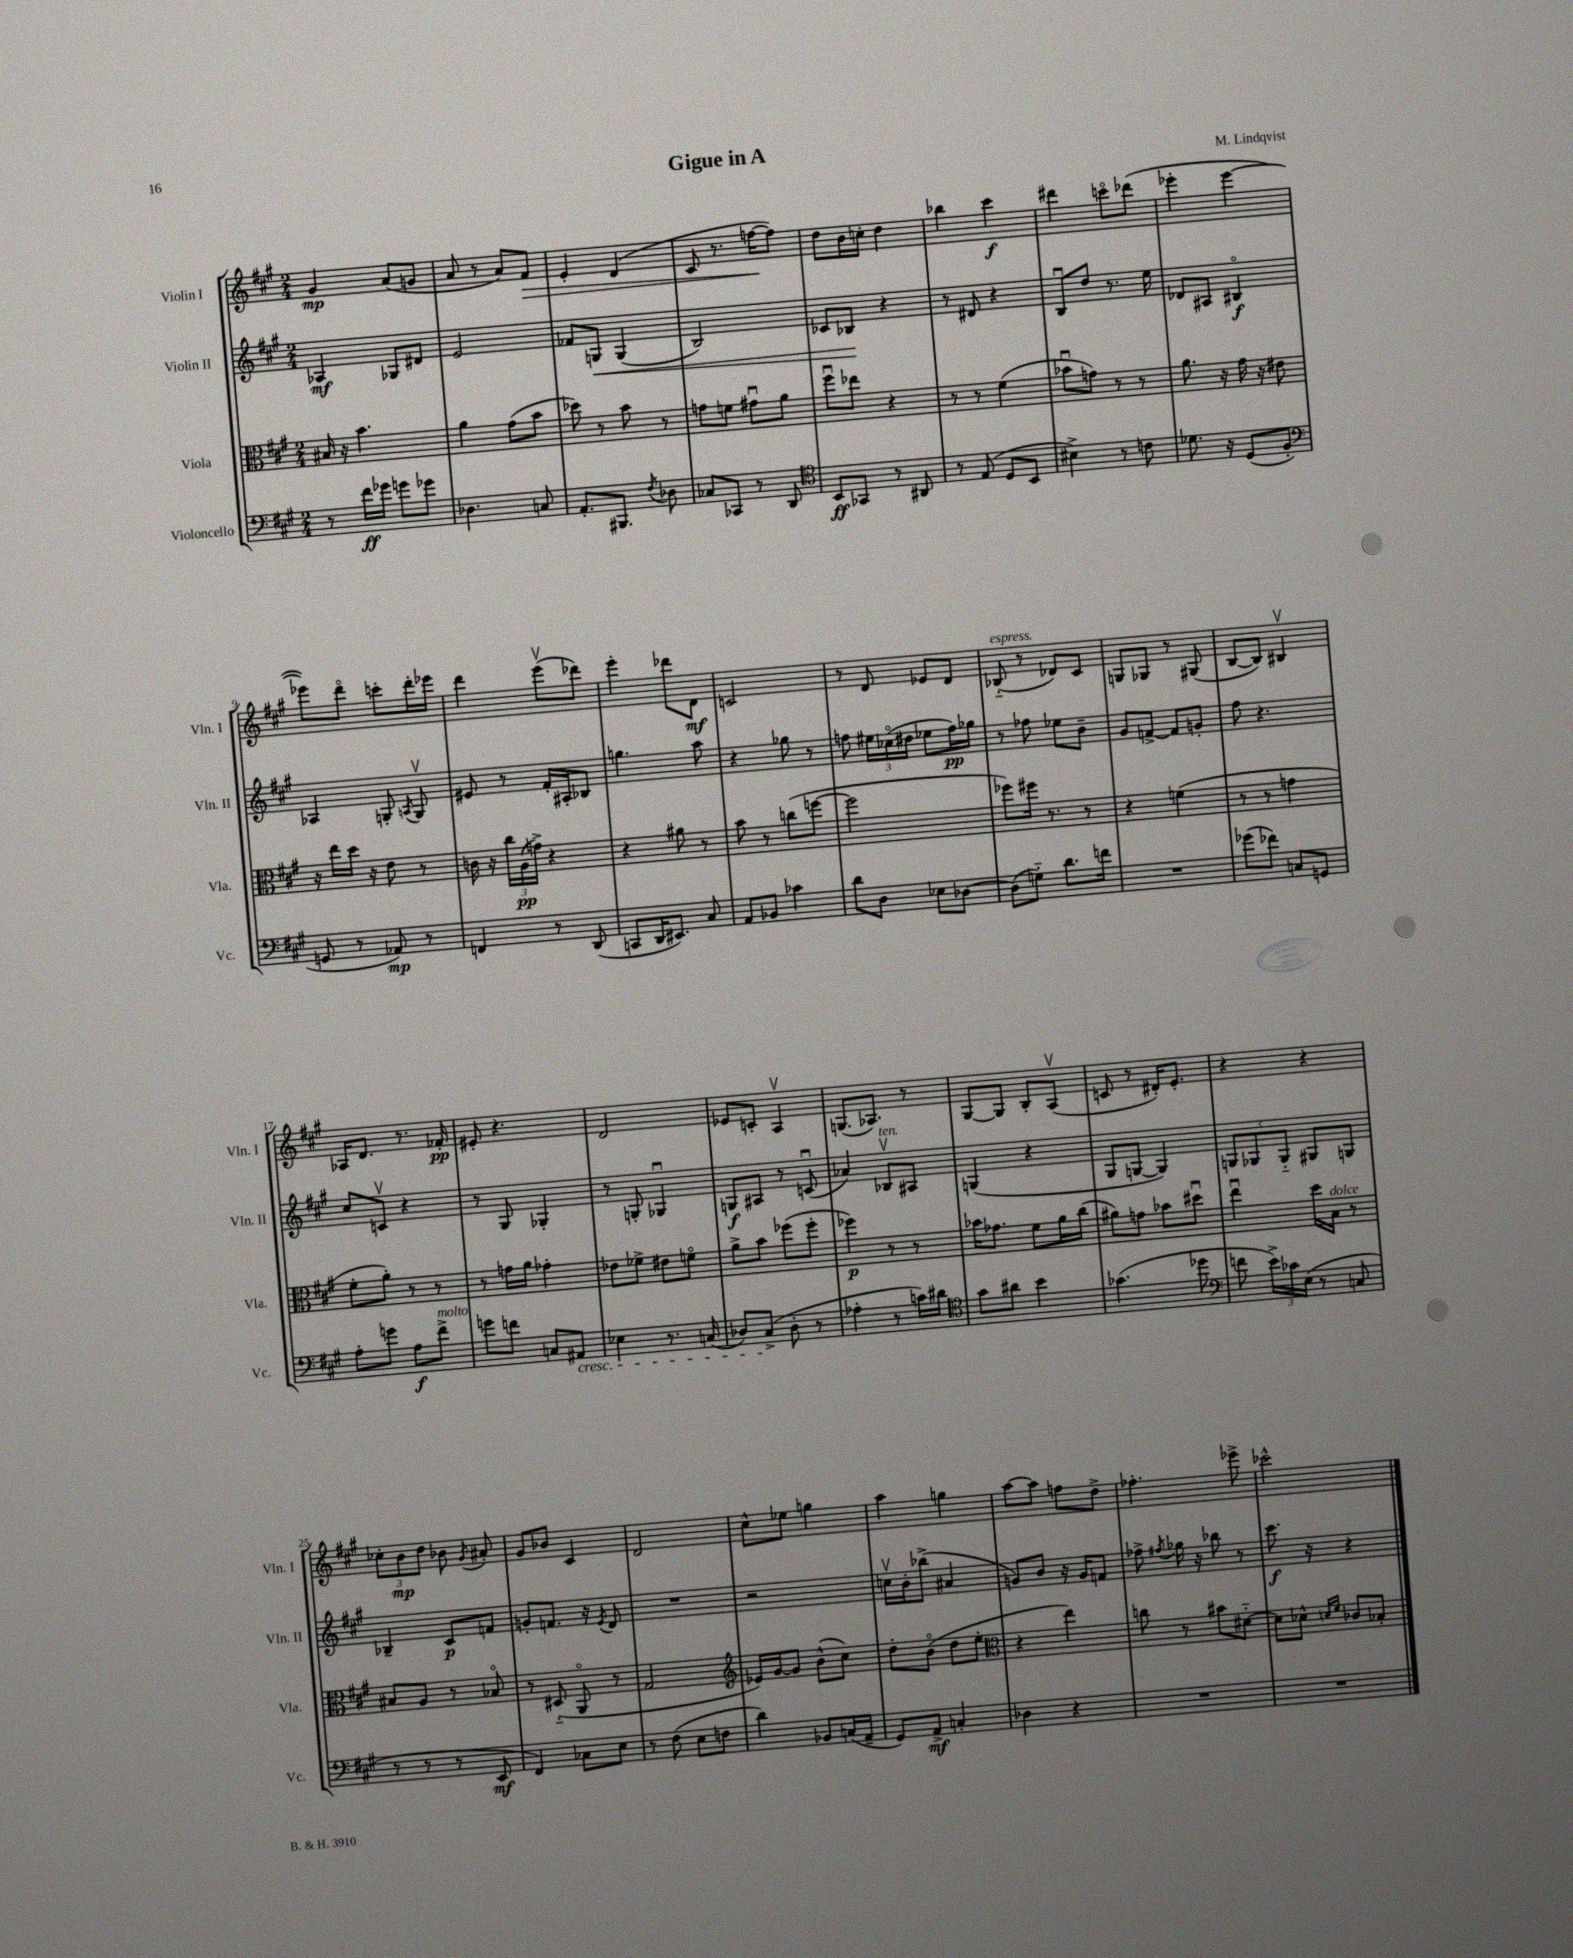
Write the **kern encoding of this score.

**kern	**dynam	**kern	**dynam	**kern	**dynam	**kern	**dynam
*part4	*part4	*part3	*part3	*part2	*part2	*part1	*part1
*staff4	*staff4	*staff3	*staff3	*staff2	*staff2	*staff1	*staff1
*I"Violoncello	*	*I"Viola	*	*I"Violin II	*	*I"Violin I	*
*I'Vc.	*	*I'Vla.	*	*I'Vln. II	*	*I'Vln. I	*
*clefF4	*	*clefC3	*	*clefG2	*	*clefG2	*
*k[f#c#g#]	*	*k[f#c#g#]	*	*k[f#c#g#]	*	*k[f#c#g#]	*
*M2/4	*	*M2/4	*	*M2/4	*	*M2/4	*
=1	=1	=1	=1	=1	=1	=1	=1
8r	.	16B#X/	.	4A-X/	mf	4g#/	mp
.	.	16r	.	.	.	.	.
16f#\LL	ff	4.b\	.	.	.	.	.
16g-X\JJ	.	.	.	.	.	.	.
8gn\L	.	.	.	8G-X/L	.	(8a/L	.
8g-X\J	.	.	.	8d#X/J	.	8gn/J	.
=2	=2	=2	=2	=2	=2	=2	=2
4.D-X\	.	4a\	.	2e/	.	8a/	.
.	.	.	.	.	.	8r	.
.	.	(8g#\L	.	.	.	8a/L)	.
!	!	!	!	!	!	!	!LO:HP:b
8Cn/	.	8b\J	.	.	.	8f#/J	>
=3	=3	=3	=3	=3	=3	=3	=3
8.AA'/L	.	8dd-X\)	.	8f-X/L	.	4e'/	.
!	!	!	!	!	!LO:HP:b	!	!
.	.	8r	.	8Gn/J	<	.	.
8.BBB#X/J	.	.	.	.	.	.	.
.	.	8b\	.	(4G/	.	(4d/	.
8qF#/	.	.	.	.	.	.	.
8D-X\	.	8r	.	.	.	.	.
=4	=4	=4	=4	=4	=4	=4	=4
8C-X/L	.	8gn\L	.	2B/)	.	8c#/	.
8CC-X/J	.	8fn\J	.	.	.	8.r	.
8r	.	8g#Xu\L	.	.	.	.	.
.	.	.	.	.	.	[16ffn\KL	.
8DD/	.	8a\J	.	.	.	8ff\J])	]
=5	=5	=5	=5	=5	=5	=5	=5
*clefC4	*	*	*	*	*	*	*
8BB/L	ff	8ff#u\L	.	8c-X/L	.	8dd\L	.
8GG-X/J	.	8ee-X\J	.	8B-X/J	.	16b\L	.
.	.	.	.	.	.	16ccn'\JJ	.
8r	.	4r	.	4r	[	4dd\	.
8AA#X/	.	.	.	.	.	.	.
=6	=6	=6	=6	=6	=6	=6	=6
8r	.	8r	.	8r	.	4bb-X\	.
(8E/	.	8r	.	8d#X/	.	.	.
8D/L	.	(4f#\	.	4r	.	4ccc#\	f
8BB/J	.	.	.	.	.	.	.
=7	=7	=7	=7	=7	=7	=7	=7
4B#X^\)	.	8b-Xu\L	.	8Bu/L	.	4ddd#X\	.
.	.	8gn\J)	.	8dd/J	.	.	.
8r	.	8r	.	8.r	.	8cccn\L	.
8cn\	.	8r	.	.	.	(8ddd-X\J	.
.	.	.	.	16ee\	.	.	.
=8	=8	=8	=8	=8	=8	=8	=8
8.d-X\	.	8.a\	.	8d-X/L	.	4eee-X'\	.
.	.	.	.	8A#X/J	.	.	.
16r	.	16r	.	.	.	.	.
(8D/L	.	16g#\	.	4B#X/	f	[4eee-\	.
.	.	16r	.	.	.	.	.
8F#'/J	.	8e#X\	.	.	.	.	.
!!LO:LB:g=z
=9	=9	=9	=9	=9	=9	=9	=9
*clefF4	*	*	*	*	*	*	*
8GGn/	.	16r	.	4A-X/	.	8eee-X\L])	.
.	.	16ee\LL	.	.	.	.	.
8r	.	16dd\JJ	.	.	.	8ddd\J	.
.	.	16r	.	.	.	.	.
8AA-X/)	mp	8e\	.	8Gn'/	.	8cccn'\L	.
.	.	.	.	8qAn/	.	.	.
8r	.	8r	.	8Gv/	.	16ddd'\L	.
.	.	.	.	.	.	16eee-X\JJ	.
=10	=10	=10	=10	=10	=10	=10	=10
4FFn/	.	16cn\	.	8e#X/	.	4ddd\	.
.	.	16r	.	.	.	.	.
.	.	24cc#\LL	.	8r	.	.	.
.	.	(24A\	pp	.	.	.	.
.	.	24gn^\JJ)	.	.	.	.	.
8r	.	4r	.	16f#'/LL	.	(8eeev\L	.
.	.	.	.	16A#X'/J	.	.	.
(8DD/	.	.	.	8B-X/J	.	8ddd-X\J)	.
=11	=11	=11	=11	=11	=11	=11	=11
8CCn/L	.	4r	.	4.ggn\	.	4eee'\	.
16DD/K	.	.	.	.	.	.	.
8.EE#X/J)	.	.	.	.	.	.	.
.	.	8a#X\	.	.	.	8ddd-X\L	.
8C#/	.	8r	.	8aa\	.	8d\J	mf
=12	=12	=12	=12	=12	=12	=12	=12
8AA/L	.	8b\	.	4r	.	2cn/	.
8BB-X/J	.	8r	.	.	.	.	.
4c-X\	.	(8ccn\L	.	8gg-X\	.	.	.
.	.	[8ffn\J	.	8r	.	.	.
=13	=13	=13	=13	=13	=13	=13	=13
8d\L	.	2ff\]	.	8ffn\	.	8r	.
8D\J	.	.	.	24ee#X\LL	.	8d/	.
.	.	.	.	(24cc-X\	.	.	.
.	.	.	.	24dd#X\JJ	.	.	.
8E-X\L	.	.	.	8ee-X\L	.	8e-X/L	.
[8D-X\J	.	.	.	16ff\L)	pp	8d/J	.
.	.	.	.	16gg-X\JJ	.	.	.
=14	=14	=14	=14	=14	=14	=14	=14
!	!	!	!	!	!	!LO:TX:a:i:t=espress.	!
(8D-\L]	.	8ff-X\L)	.	8r	.	(8B-X/	.
8Gn\J)	.	16ff#X\Jk	.	8ff-X\	.	8r	.
.	.	8.r	.	.	.	.	.
8.d\L	.	.	.	8ee-X\L	.	8d-X/L)	.
.	.	8r	.	8b~\J	.	8c#/J	.
16fn\Jk	.	.	.	.	.	.	.
=15	=15	=15	=15	=15	=15	=15	=15
2r	.	4r	.	8g#/L	.	8Gn/L	.
.	.	.	.	[8fn^/J	.	8G-X/J	.
.	.	(4fn\	.	8f/L]	.	8r	.
.	.	.	.	8gn'/J	.	(8G#X/	.
=16	=16	=16	=16	=16	=16	=16	=16
(8g-X\L	.	8r	.	8ff#\	.	[8B/L	.
8f-X\J)	.	8r	.	4.r	.	8B/J])	.
8Cn/L	.	4gn\	.	.	.	4B#Xv/	.
8GGn/J	.	.	.	.	.	.	.
!!LO:LB:g=z
=17	=17	=17	=17	=17	=17	=17	=17
8A'\L	.	8f#'\L	.	8cc#/L	.	16A-X/KL	.
.	.	.	.	.	.	8.d/J	.
8gn\J	.	8a'\J)	.	8cnv/J	.	.	.
8A\L	f	8r	.	4r	.	8.r	.
!LO:TX:a:i:t=molto	!	!	!	!	!	!	!
8f#^\J	.	8r	.	.	.	.	.
.	.	.	.	.	.	16f-X'/	pp
=18	=18	=18	=18	=18	=18	=18	=18
8gn\L	.	8r	.	8r	.	8e#X'/	.
8fn\J	.	16gn\LL	.	8G#/	.	4.r	.
.	.	16a\JJ	.	.	.	.	.
8Cn/L	.	4g-X'\	.	4G-X'/	.	.	.
!LO:TX:b:i:t=cresc.	!	!	!	!	!	!	!
8AA#X/J	.	.	.	.	.	.	.
=19	=19	=19	=19	=19	=19	=19	=19
4E-X\	.	8e-X\L	.	8r	.	2d/	.
.	.	8f-X^\J	.	8Gn'/	.	.	.
8.r	.	8e#X\L	.	4G-Xu/	.	.	.
.	.	8fn\J	.	.	.	.	.
(16Cn/	.	.	.	.	.	.	.
=20	=20	=20	=20	=20	=20	=20	=20
8D-X/L)	.	8a^\L	.	8Gn/L	f	8e-X/L	.
(8C#^/J	.	8b\J	.	8A#X/J	.	8cn'/J	.
8D-'\	.	(8ff-X\L	.	8r	.	4Av/	.
8r	.	8ff-'\J	.	(8cnu/	.	.	.
=21	=21	=21	=21	=21	=21	=21	=21
4A-X'\	.	4ff-X\)	p	4a-X/)	.	(8.Gn/L	.
.	.	.	.	.	.	8.A-X/J)	.
!	!	!	!	!LO:TX:a:i:t=ten.	!	!	!
8r	.	8r	.	8B-Xv/L	.	.	.
16cn\LL)	.	8r	.	8A#X/J	.	8r	.
16d#X\JJ	.	.	.	.	.	.	.
=22	=22	=22	=22	=22	=22	=22	=22
*clefC4	*	*	*	*	*	*	*
8g#\L	.	16b-X\KL	.	(4Gn/	.	[8G#/L	.
.	.	8.g-X\J	.	.	.	.	.
8a#X\J	.	.	.	.	.	8G#/J]	.
4b\	.	8f#\L	.	4r	.	8B'/L	.
.	.	16a\L	.	.	.	(8Av/J	.
.	.	(16cc#\JJ	.	.	.	.	.
=23	=23	=23	=23	=23	=23	=23	=23
(4.g-X\	.	8a#X\L)	.	8G#/L	.	8cn/	.
.	.	8gn\J	.	[8Gn/J	.	8r	.
.	.	8b-X\L	.	4G/])	.	16d#X'/KL)	.
.	.	.	.	.	.	8.e'/J	.
8dd-X\	.	8dd#Xu\J	.	.	.	.	.
=24	=24	=24	=24	=24	=24	=24	=24
*clefF4	*	*	*	*	*	*	*
8fn\	.	4eeu\	.	12Gn/L	.	4r	.
.	.	.	.	12G-X/	.	.	.
24e^\LL)	.	.	.	.	.	.	.
24c-X\	.	.	.	12G-/J	.	.	.
(24E\JJ	.	.	.	.	.	.	.
8r	.	16dd\LL	.	8G#X/L	.	4r	.
!	!	!LO:TX:a:i:t=dolce	!	!	!	!	!
.	.	16B\JJ	.	.	.	.	.
8Cn/	.	8r	.	8Gn/J	.	.	.
!!LO:LB:g=z
=25	=25	=25	=25	=25	=25	=25	=25
8r	.	8B#X/L	.	4B-X~/	.	12cc-X'\L	.
.	.	.	.	.	.	12b\	mp
8r	.	8A/J	.	.	.	.	.
.	.	.	.	.	.	12dd\J	.
8r	.	8r	.	8c#/L	p	8b-X\	.
.	.	.	.	.	.	8qg#/	.
8EE/	mf	8B-X/	.	8fn/J	.	8a#X'/	.
=26	=26	=26	=26	=26	=26	=26	=26
4FF#/)	.	8r	.	8gn'/L	.	8g#/L	.
.	.	(8D#X/	.	8.fn/J	.	8b-X/J	.
8C-X\L	.	8AA/	.	.	.	4c#/	.
.	.	.	.	16r	.	.	.
.	.	.	.	8qe/	.	.	.
8E\J	.	8r	.	8d/	.	.	.
=27	=27	=27	=27	=27	=27	=27	=27
8r	.	2G#/	.	2r	.	2d/	.
(8F#\	.	.	.	.	.	.	.
8E\L	.	.	.	.	.	.	.
8Fn\J	.	.	.	.	.	.	.
=28	=28	=28	=28	=28	=28	=28	=28
*	*	*clefG2	*	*	*	*	*
4d\)	.	16e-X/LL)	.	2r	.	8cc#^^\L	.
.	.	[16g#/J	.	.	.	.	.
.	.	8g#/J]	.	.	.	8ee-X\J	.
8BB-X/L	.	(8b^^\L	.	.	.	4ggn\	.
(16Cn/L	.	8cc#\J)	.	.	.	.	.
16AA~/JJ	.	.	.	.	.	.	.
=29	=29	=29	=29	=29	=29	=29	=29
8GG#/L)	.	8dd'\L	.	16ccnv\LL	.	4aa\	.
.	.	.	.	16b'\J	.	.	.
8AA^/J	mf	(8b\J	.	(8bb-X^\J	.	.	.
4Cn'/	.	8dd\L	.	4a#X/	.	4ggn\	.
.	.	8ee'\J	.	.	.	.	.
=30	=30	=30	=30	=30	=30	=30	=30
*	*	*clefC3	*	*	*	*	*
4D-X\	.	4r	.	8gn/L)	.	[8aa\L	.
.	.	.	.	8b/J	.	8aa\J]	.
4r	.	4ee\)	.	16r	.	8ffn\L	.
.	.	.	.	16g/KL	.	.	.
.	.	.	.	8fn/J	.	8dd^\J	.
=31	=31	=31	=31	=31	=31	=31	=31
2r	.	8ccn\	.	8ff-X^\	.	4.ff-X'\	.
.	.	.	.	8qff#X/	.	.	.
.	.	8r	.	16gg-X\	.	.	.
.	.	.	.	16r	.	.	.
.	.	8b#X\L	.	8bb-X\	.	.	.
.	.	[8d#X\J	.	8r	.	8eee-X^\	.
=32	=32	=32	=32	=32	=32	=32	=32
2r	.	8d#\L]	.	8.ccc#\	f	2ccc-X^^\	.
.	.	8d-X^^\J	.	.	.	.	.
.	.	.	.	16r	.	.	.
.	.	16qqdn/LL	.	.	.	.	.
.	.	16qqf#/JJ	.	.	.	.	.
.	.	8c-X/L	.	4r	.	.	.
.	.	8B-X'/J	.	.	.	.	.
==	==	==	==	==	==	==	==
*-	*-	*-	*-	*-	*-	*-	*-
